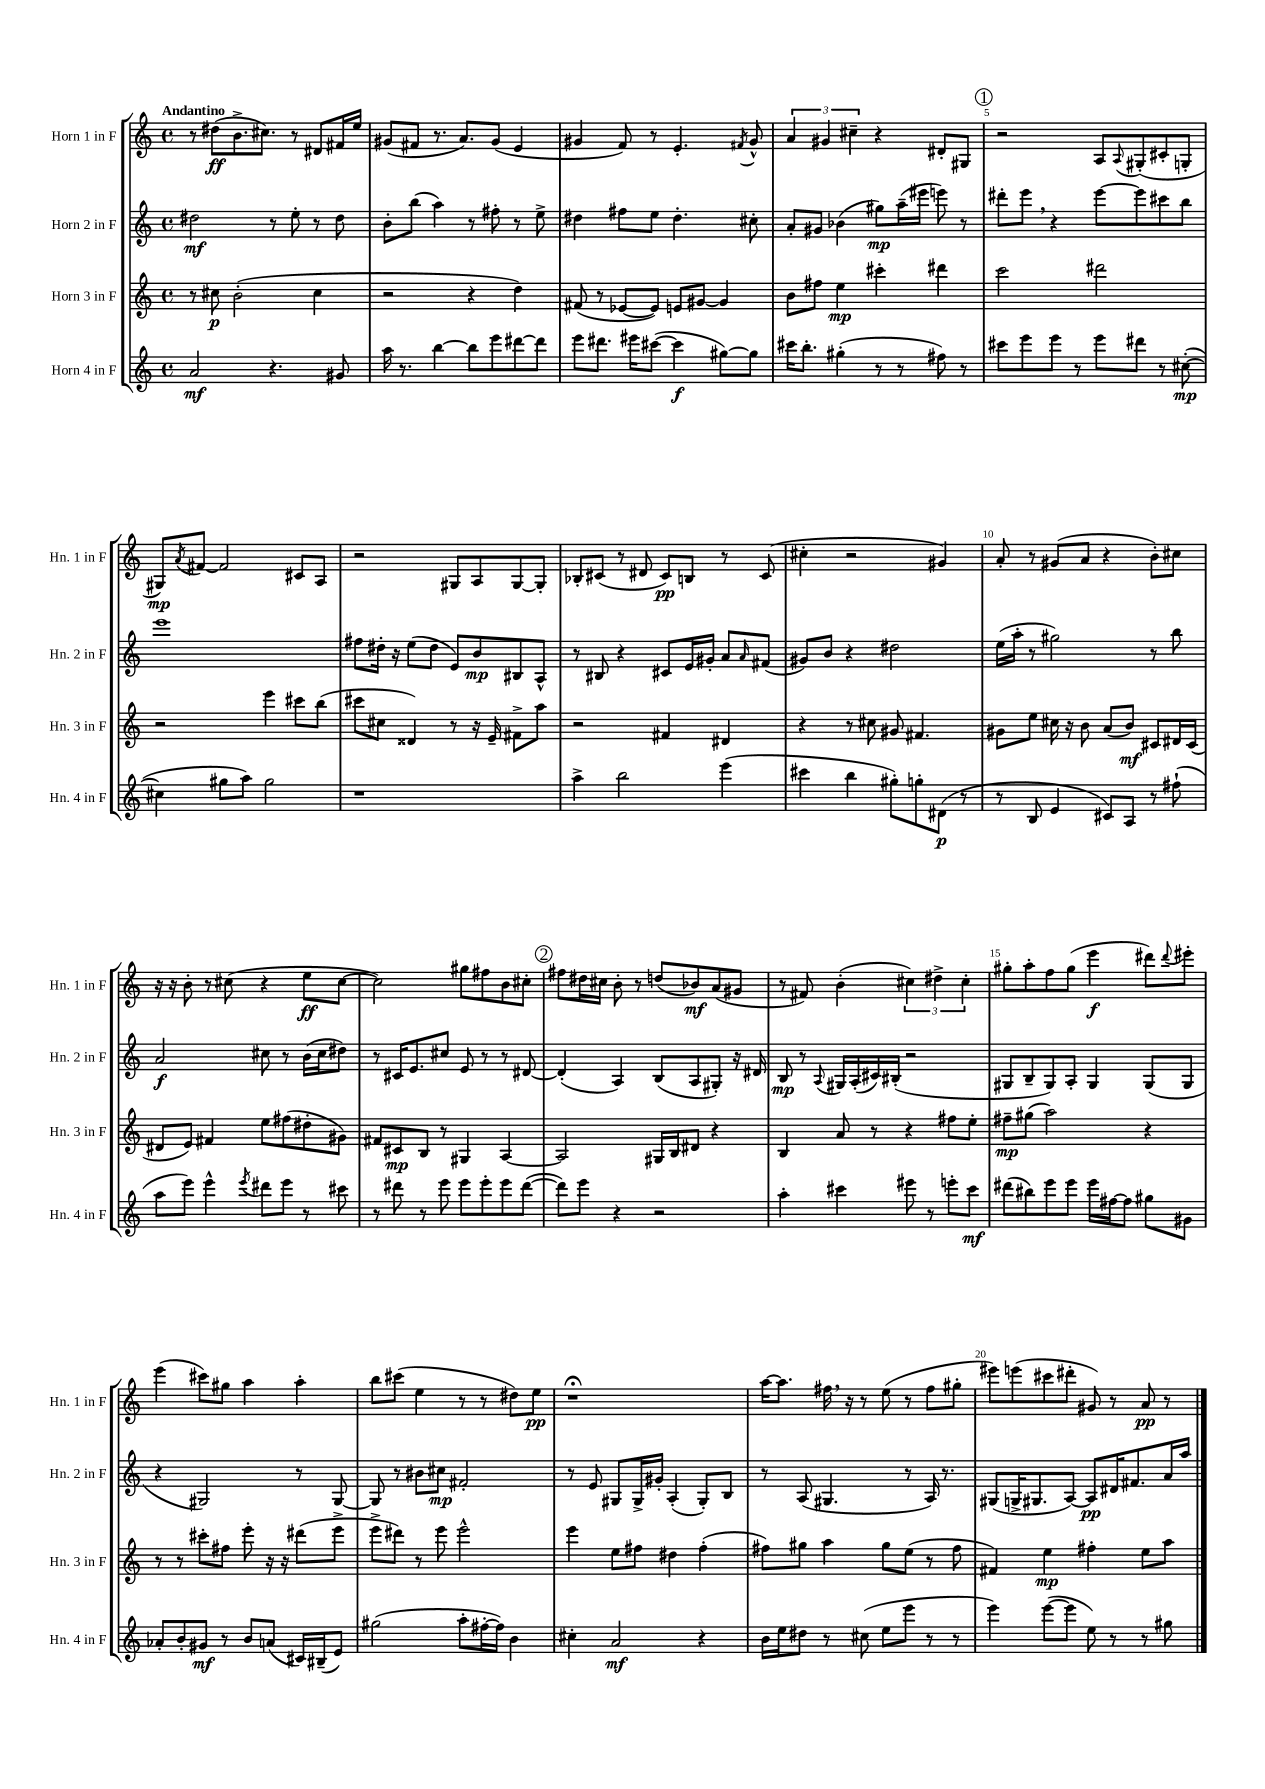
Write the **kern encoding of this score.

**kern	**kern	**kern	**kern
*staff4	*staff3	*staff2	*staff1
*clefG2	*clefG2	*clefG2	*clefG2
*k[]	*k[]	*k[]	*k[]
*M4/4	*M4/4	*M4/4	*M4/4
*met(c)	*met(c)	*met(c)	*met(c)
2a	8r	2dd#	8r
.	8cc#	.	(8dd#
.	(2b'	.	8.b^
.	.	.	8.cc#)
4.r	.	8r	.
.	.	8ee'	8r
.	4cc#	8r	8d#
8g#	.	8dd#	16f#
.	.	.	16ee
=	=	=	=
16aa	2r	8b'	(8g#
8.r	.	.	.
.	.	(8bb	8f#
[4bb	.	4aa)	8.r
.	.	.	8.a)
8bb]	4r	8r	.
8eee	.	8ff#'	(8g#
[8ddd#	4dd)	8r	4e
8ddd#]	.	8ee^	.
=	=	=	=
8eee	(8f#	4dd#	4g#
8.ddd#	8r	.	.
.	[8e-	8ff#	8f)
16eee#	.	.	.
([8ccc#	8e-])	8ee	8r
4ccc#]	8e	4.dd#'	4.e'
.	[8g#	.	.
[8gg#)	4g#]	.	.
.	.	.	8qf#
8gg#]	.	8cc#'	8g#^^
=	=	=	=
16ccc#	8b	8a'	6a
8.bb'	.	.	.
.	8ff#	8g#	.
.	.	.	6g#
(4gg#'	4ee	(4b-	.
.	.	.	6cc#~
8r	4ccc#'	8gg#)	4r
8r	.	(16aa~	.
.	.	16eee#	.
8ff#)	4ddd#	8eee)	8d#'
8r	.	8r	8G#
=	=	=	=
8ccc#	2ccc	8ddd#'	2r
8eee	.	8eee	.
8eee	.	4r	.
8r	.	.	.
8eee	2ddd#	[8eee	8A
.	.	.	8qqA
8ddd#	.	8eee]	(8G#'
8r	.	8ccc#	8c#'
([8cc#'	.	8bb	8G'
=	=	=	=
4cc#]	2r	1eee	8G#)
.	.	.	8qa
.	.	.	[8f#
8gg#	.	.	2f#]
8aa)	.	.	.
2gg#	4eee	.	.
.	8ccc#	.	8c#
.	(8bb	.	8A
=	=	=	=
1r	8ccc#	8ff#	2r
.	8cc#	16dd#'	.
.	.	16r	.
.	4d##)	(8ee	.
.	.	8dd#	.
.	8r	8e)	8G#
.	16r	8b	8A
.	16e~	.	.
.	8f#^	8B#	[8G#
.	8aa	8A^^	8G#']
=	=	=	=
4aa^	2r	8r	8B-'
.	.	8B#	(8c#
2bb	.	4r	8r
.	.	.	8d#
.	4f#	8c#	8c#)
.	.	16e	8B
.	.	16g#'	.
(4eee	4d#	8a	8r
.	.	16qqa	.
.	.	(8f#	(8c#
=	=	=	=
4ccc#	4r	8g#)	4cc#'
.	.	8b	.
4bb	8r	4r	2r
.	8cc#	.	.
8gg#')	8g#	2dd#	.
8gg'	4.f#	.	.
(8d#	.	.	4g#)
8r	.	.	.
=	=	=	=
8r	8g#	(16ee	8a'
.	.	16aa'	.
8B	8ee	8r	8r
4e	16cc#	2gg#)	(8g#
.	16r	.	.
.	8b	.	8a
8c#)	(8a	.	4r
8A	8b)	.	.
8r	8c#	8r	8b')
(8ff#`	16d#	8bb	8cc#
.	(16c#	.	.
=	=	=	=
8aa	8d#	2a	16r
.	.	.	16r
8eee)	8e)	.	8b'
4eee^^	4f#	.	8r
.	.	.	(8cc#
8qeee	.	.	.
8ddd#	8ee	8cc#	4r
8eee	(8ff#	8r	.
8r	8dd#'	(16b	8ee
.	.	16cc#	.
8ccc#	8g#)	8dd#)	[8cc#
=	=	=	=
8r	8f#	8r	2cc#])
8ddd#	8c#	16c#	.
.	.	8.e	.
8r	8B	.	.
8eee	8r	8cc#	.
8eee	4G#	8e	8gg#
8eee'	.	8r	8ff#
8eee	[4A	8r	8b
([8ddd#	.	[8d#	8cc#'
=	=	=	=
8ddd#])	2A]	(4d#']	8ff#
8eee	.	.	16dd#
.	.	.	16cc#
4r	.	4A)	8b'
.	.	.	8r
2r	16G#	(8B	(8dd
.	16B	.	.
.	8d#	8A	8b-)
.	4r	8G#')	(8a
.	.	16r	8g#
.	.	16d#	.
=	=	=	=
4aa'	4B	8B	8r
.	.	8r	8f#)
.	.	8qqA	.
4ccc#	8a	16G#	(4b'
.	.	(16A'	.
.	8r	16c#)	.
.	.	(16B#'	.
8eee#	4r	2r	6cc#)
8r	.	.	.
.	.	.	6dd#^
8eee'	8ff#	.	.
.	.	.	6cc#'
8ccc#	8ee'	.	.
=	=	=	=
(8ddd#	8ff#~	8G#	8gg#'
8bb#)	(8gg#	8B~	8aa'
8eee	2aa)	8G#)	8ff
8eee	.	8A'	(8gg#
16eee	.	4G#	4eee
[16ff#	.	.	.
8ff#]	.	.	.
8gg#	4r	(8G#	8ddd#)
.	.	.	8qqddd#
8g#	.	8G#	8eee#'
=	=	=	=
8a-'	8r	4r	(4eee
8b'	8r	.	.
8g#	8ccc#'	2G#)	8ccc#)
8r	8ff#	.	8gg#
8b	8eee'	.	4aa
(8a	16r	.	.
.	16r	.	.
16c#)	(8ddd#	8r	4aa'
(16B#~	.	.	.
8e)	8eee^	[8G#	.
=	=	=	=
(2gg#	8eee^	8G#]	8bb
.	8ddd#)	8r	(8ccc#
.	8r	8b#	4ee
.	8eee	8cc#	.
8aa'	2eee^^	2f#'	8r
[16ff#'	.	.	8r
16ff#])	.	.	.
4b	.	.	8dd#)
.	.	.	8ee
=	=	=	=
4cc#'	4eee	8r	1r;
.	.	8e	.
2a	8ee	8G#	.
.	8ff#	16G#^	.
.	.	16g#'	.
.	4dd#	(4A'	.
4r	(4ff#'	8G#')	.
.	.	8B	.
=	=	=	=
16b	8ff#)	8r	[16aa
16ee	.	.	8.aa]
8dd#	8gg#	(8A	.
8r	4aa	4.G#	16ff#
.	.	.	16r
(8cc#	.	.	8r
8ee	8gg#	.	(8ee
8eee	(8ee	8r	8r
8r	8r	16A)	8ff#
.	.	8.r	.
8r	8ff#	.	8gg#'
=	=	=	=
4eee)	4f#)	(8G#	8eee#)
.	.	16G^	(8eee
.	.	8.G#	.
([8eee	4ee	.	8ccc#
8eee]	.	[8A)	8ddd#'
8ee)	4ff#'	8A]	8g#)
8r	.	16d#	8r
.	.	8.f#	.
8r	8ee	.	8a
8gg#	8aa	16a	8r
.	.	16aa	.
==	==	==	==
*-	*-	*-	*-
